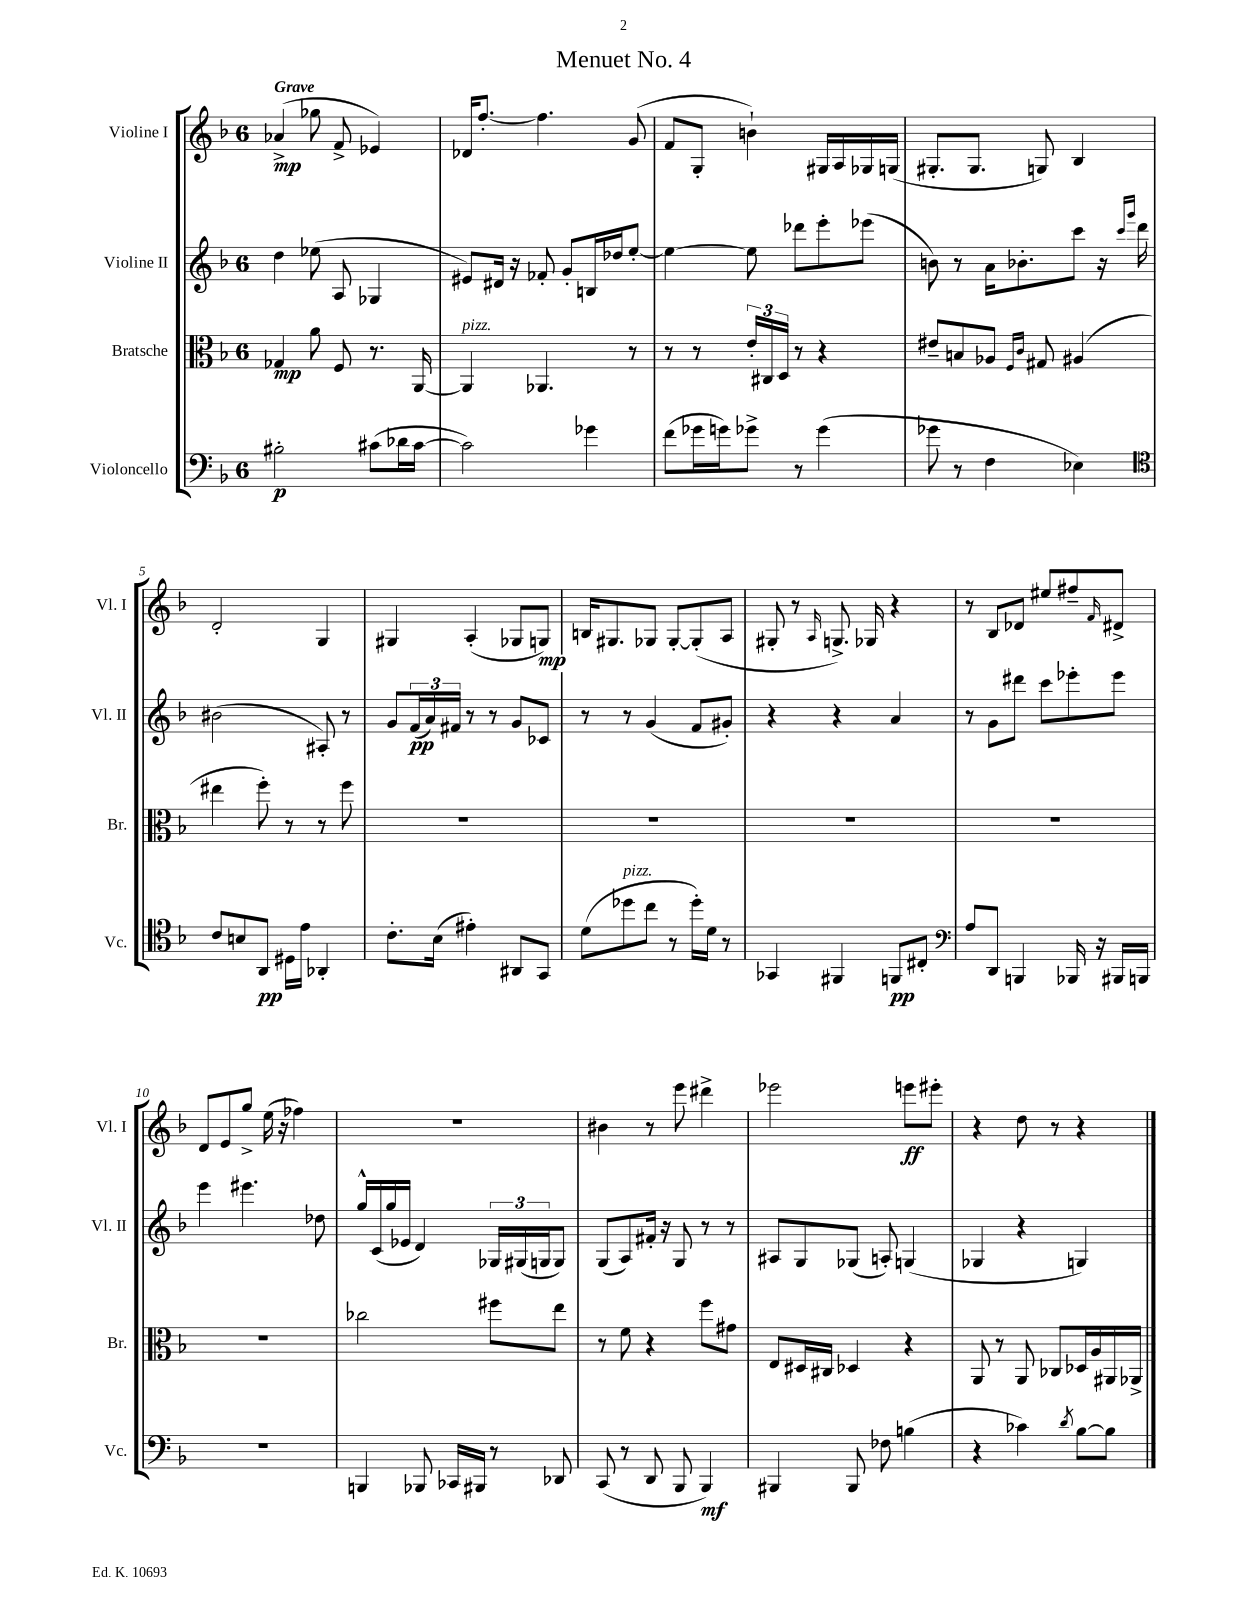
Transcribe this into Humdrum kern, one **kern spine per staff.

**kern	**kern	**kern	**kern
*staff4	*staff3	*staff2	*staff1
*clefF4	*clefC3	*clefG2	*clefG2
*k[b-]	*k[b-]	*k[b-]	*k[b-]
*M6/8	*M6/8	*M6/8	*M6/8
2B#'\	4G-/	4dd\	(4a-^/
.	8a\	(8ee-\	8gg-\
.	8F/	8A/	8f^/
(8c#\L	8.r	4G-/	4e-/)
16d-\L	.	.	.
[16c#\JJ	[16AA/	.	.
=	=	=	=
2c#\])	4AA/]	8e#/L)	16d-/LK
.	.	.	[8.ff'/J
.	.	16d#/Jk	.
.	.	16r	.
.	4.AA-/	8f-'/	4.ff\]
.	.	8g'/L	.
4g-\	.	16B/L	.
.	.	16dd-/J	.
.	8r	[8ee'/J	(8g/
=	=	=	=
(8f\L	8r	4ee\_	8f/L
16g-\L	8r	.	8G'/J
16g\J)	.	.	.
8g-^\J	24e'/LL	8ee\]	4b`\)
.	24C#/	.	.
.	24D/JJ	.	.
8r	8r	8ddd-\L	.
(4g-\	4r	8eee'\	16G#/LL
.	.	.	16A/
.	.	(8eee-\J	16G-/
.	.	.	(16G/JJ
=	=	=	=
8g-\	8e#~/L	8b\)	8.G#'/L
8r	8B/	8r	.
.	.	.	8.G#/J
4F\	8A-/J	16a\LK	.
.	.	8.b-'\	.
.	16qqF/LL	.	.
.	16qqc/JJ	.	.
.	8G#/	.	8G/)
4E-\)	(4A#/	8ccc\J	4B-/
.	.	16r	.
.	.	16qqccc/LL	.
.	.	16qqggg/JJ	.
.	.	16ddd\	.
=	=	=	=
*clefC4	*	*	*
8c/L	4ee#\	(2b#\	2d'/
8B/	.	.	.
8AA/J	8ff'\)	.	.
16D#\LL	8r	.	.
16e\JJ	.	.	.
4AA-'/	8r	8A#'/)	4G/
.	8ff\	8r	.
=	=	=	=
8.c'\L	2.r	8g/L	4G#/
.	.	(24f/L	.
.	.	24a/)	.
(16B-\Jk	.	.	.
.	.	24f#/JJ	.
4e#'\)	.	8r	(4A'/
.	.	8r	.
8AA#/L	.	8g/L	8G-/L
8GG/J	.	8c-/J	8G/J)
=	=	=	=
(8d\L	2.r	8r	16B/LK
.	.	.	8.G#/
8dd-\	.	8r	.
8cc\J	.	(4g/	8G-/J
8r	.	.	[8G-'/L
16dd-'\LL)	.	8f/L	(8G-'/]
16d\JJ	.	.	.
8r	.	8g#'/J)	8A/J
=	=	=	=
4GG-/	2.r	4r	8G#'/
.	.	.	8r
.	.	.	16qqA/
4FF#/	.	4r	8.G^/)
.	.	.	16G-/
8FF/L	.	4a/	4r
8C#'/J	.	.	.
=	=	=	=
*clefF4	*	*	*
8A/L	2.r	8r	8r
8DD/J	.	8g\L	8B-/L
4BBB/	.	8ddd#\J	8d-/J
.	.	8ccc\L	8ee#/L
16BBB-/	.	8eee-'\	8ff#~/
16r	.	.	.
.	.	.	16qqf/
16BBB#/LL	.	8eee-\J	8d#^/J
16BBB/JJ	.	.	.
=	=	=	=
2.r	2.r	4eee\	8d/L
.	.	.	8e/
.	.	4.eee#\	8gg^/J
.	.	.	(16ee\
.	.	.	16r
.	.	.	4ff-\)
.	.	8dd-\	.
=	=	=	=
4BBB/	2cc-\	16gg^^/LL	2.r
.	.	(16c/	.
.	.	16gg/	.
.	.	16e-/JJ	.
8BBB-/	.	4d/)	.
16CC-/LL	.	.	.
16BBB#/JJ	.	.	.
8r	8ff#\L	24G-/LL	.
.	.	(24G#/	.
.	.	24G/J	.
8DD-/	8ee\J	8G/J)	.
=	=	=	=
(8CC/	8r	(8G/L	4b#\
8r	8f\	8A/)	.
8DD/	4r	16f#'/Jk	8r
.	.	16r	.
8BBB-/	.	8G/	8eee\
4BBB-/)	8ff\L	8r	4ddd#^\
.	8g#\J	8r	.
=	=	=	=
4BBB#/	8E/L	8A#/L	2eee-\
.	16D#/L	8G/	.
.	16C#/JJ	.	.
8BBB#/	4D-/	(8G-/J	.
8F-\	.	8A'/)	.
(4B\	4r	(4G/	8eee\L
.	.	.	8eee#'\J
=	=	=	=
4r	8AA/	4G-/	4r
.	8r	.	.
4c-\)	8AA/	4r	8dd\
.	8C-/L	.	8r
8qd/	.	.	.
[8B-\L	16D-/L	4G/)	4r
.	16A/	.	.
8B-\]J	16AA#/	.	.
.	16AA-^/JJ	.	.
==	==	==	==
*-	*-	*-	*-
